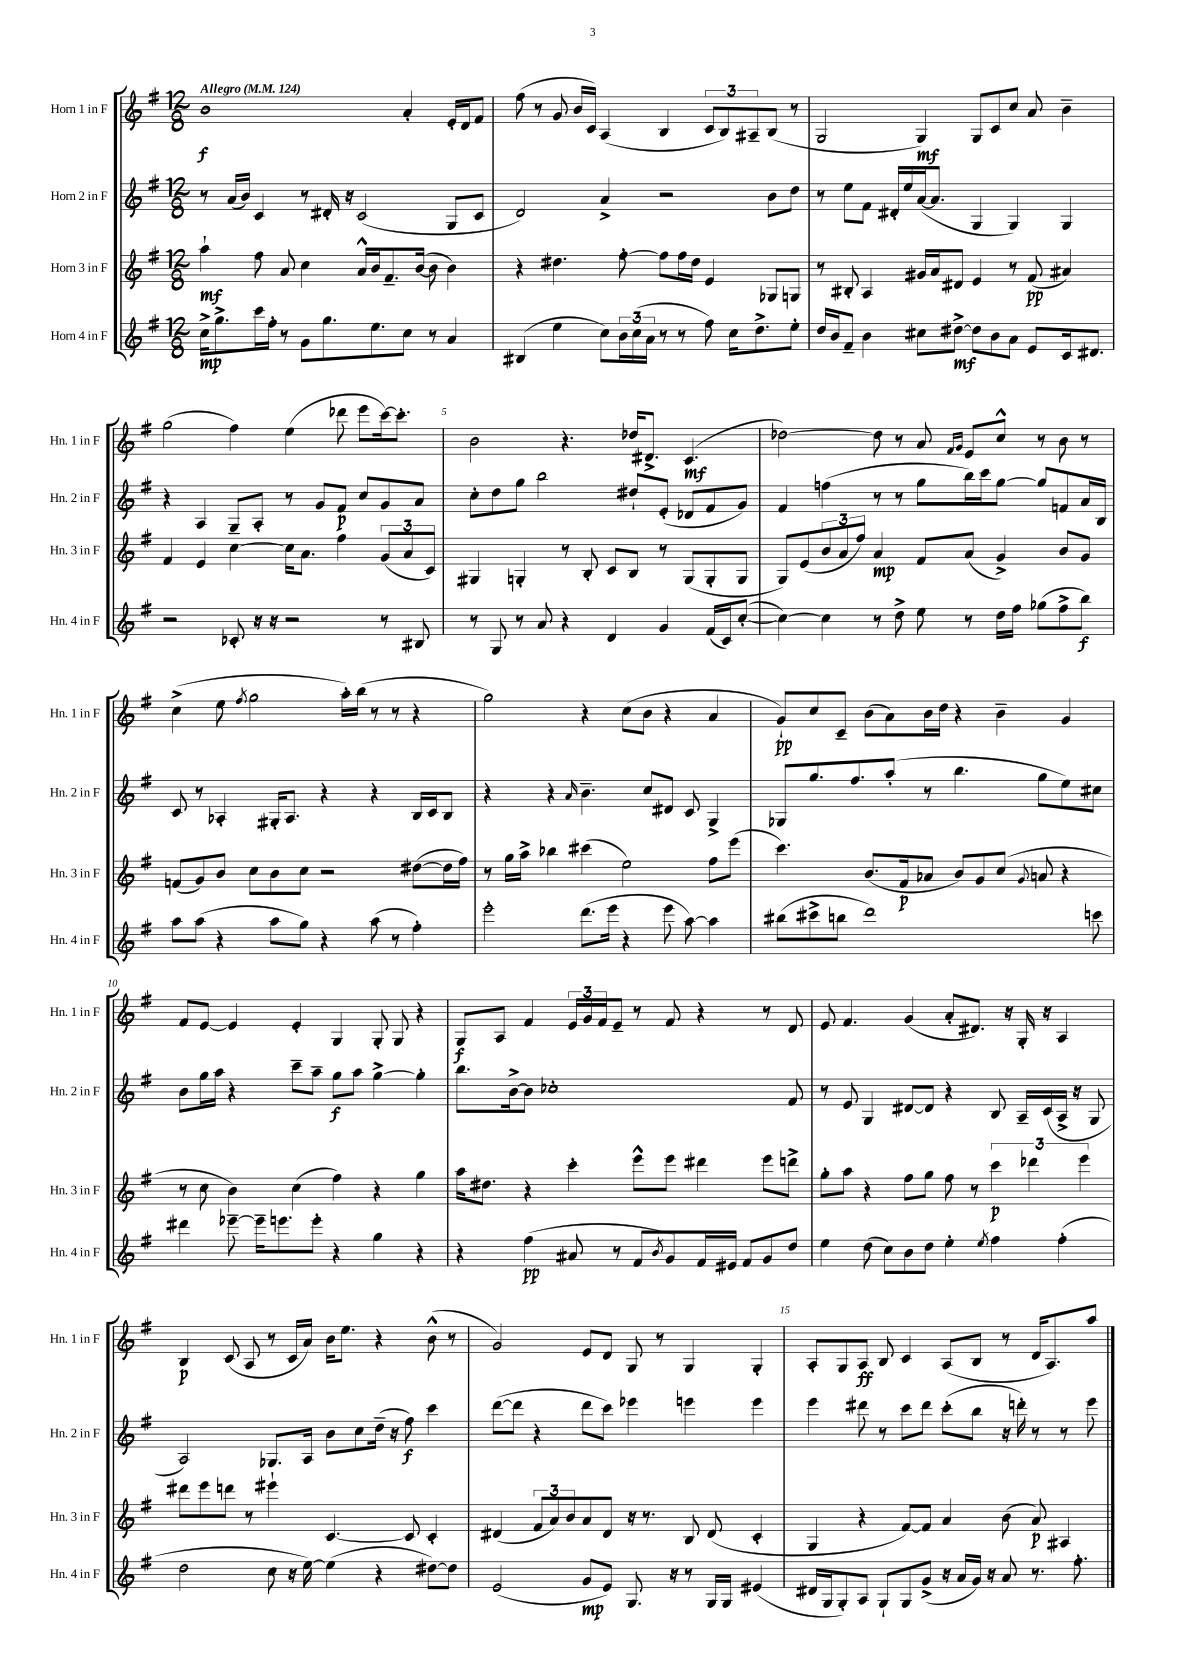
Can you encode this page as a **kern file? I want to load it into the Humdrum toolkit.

**kern	**dynam	**kern	**dynam	**kern	**dynam	**kern	**dynam
*part4	*part4	*part3	*part3	*part2	*part2	*part1	*part1
*staff4	*staff4	*staff3	*staff3	*staff2	*staff2	*staff1	*staff1
*I"Horn 4 in F	*	*I"Horn 3 in F	*	*I"Horn 2 in F	*	*I"Horn 1 in F	*
*I'Hn. 4 in F	*	*I'Hn. 3 in F	*	*I'Hn. 2 in F	*	*I'Hn. 1 in F	*
*clefG2	*	*clefG2	*	*clefG2	*	*clefG2	*
*k[f#]	*	*k[f#]	*	*k[f#]	*	*k[f#]	*
*M12/8	*	*M12/8	*	*M12/8	*	*M12/8	*
*MM124	*	*MM124	*	*MM124	*	*MM124	*
=1	=1	=1	=1	=1	=1	=1	=1
!	!	!	!	!	!	!LO:TX:a:B:t=Allegro	!
16cc^\KL	mp	4aa`\	mf	8r	.	1b	f
8.gg^\	.	.	.	.	.	.	.
.	.	.	.	(16a/LL	.	.	.
.	.	.	.	16b/JJ)	.	.	.
16ccc\L	.	8ff#\	.	4c/	.	.	.
16ff#'\JJ	.	.	.	.	.	.	.
8r	.	8a/	.	.	.	.	.
8g\L	.	4cc\	.	8r	.	.	.
8.gg\	.	.	.	16d#X'/	.	.	.
.	.	.	.	16r	.	.	.
.	.	16a^^/LL	.	(2c/	.	.	.
8.ee\	.	16b/J	.	.	.	.	.
.	.	8.f#~/	.	.	.	.	.
8cc\J	.	.	.	.	.	4a'/	.
.	.	([16b/Jk	.	.	.	.	.
8r	.	8b\]	.	.	.	.	.
4a/	.	4b\)	.	8G/L	.	16e'/LL	.
.	.	.	.	.	.	16d/J	.
.	.	.	.	8c/J	.	8f#/J	.
=2	=2	=2	=2	=2	=2	=2	=2
(4B#X/	.	4r	.	2d/)	.	(8ff#\	.
.	.	.	.	.	.	8r	.
4ee\	.	4.dd#X\	.	.	.	8g/	.
.	.	.	.	.	.	16b/LL	.
.	.	.	.	.	.	16c/JJ)	.
8cc\L)	.	.	.	4a^/	.	(4A/	.
24b\L	.	[8ff#'\	.	.	.	.	.
(24cc\	.	.	.	.	.	.	.
24a\JJ	.	.	.	.	.	.	.
8r	.	8ff#\L]	.	2r	.	4B/	.
8r	.	16ff#\L	.	.	.	.	.
.	.	16dd#\JJ	.	.	.	.	.
8ff#\)	.	4e/	.	.	.	12c/L	.
.	.	.	.	.	.	12B/)	.
16cc\KL	.	.	.	.	.	.	.
.	.	.	.	.	.	12A#X~/	.
8.dd^\	.	.	.	.	.	.	.
.	.	8G-X/L	.	8b\L	.	(8B/J	.
8ee'\J	.	8Gn/J	.	8dd\J	.	8r	.
=3	=3	=3	=3	=3	=3	=3	=3
16dd/LL	.	8r	.	8r	.	2G/	.
16b/J	.	.	.	.	.	.	.
8f#~/J	.	8B#X'/	.	8ee\L	.	.	.
4b\	.	4A/	.	8f#\J	.	.	.
.	.	.	.	16d#X'/LL	.	.	.
.	.	.	.	16ee/	.	.	.
8cc#X\L	.	16g#X/LL	.	([16a/J	.	4G/)	mf
.	.	16a/J	.	8.a/J]	.	.	.
[8dd#X^\J	mf	8d#X/J	.	.	.	.	.
8dd#\L]	.	4e/	.	4G/	.	8G/L	.
8b\	.	.	.	.	.	8c/	.
8a\J	.	8r	.	4G/)	.	8cc/J	.
8e/L	.	(8f#/	pp	.	.	8a/	.
16c/k	.	4a#X/)	.	4G/	.	4b~\	.
8.d#X/J	.	.	.	.	.	.	.
!!LO:LB:g=z
=4	=4	=4	=4	=4	=4	=4	=4
2r	.	4f#/	.	4r	.	(2gg\	.
.	.	4e/	.	4A/	.	.	.
8c-X'/	.	[4cc\	.	8G~/L	.	4ff#\)	.
16r	.	.	.	8A'/J	.	.	.
16r	.	.	.	.	.	.	.
2r	.	16cc\KL]	.	8r	.	(4ee\	.
.	.	8.a\J	.	.	.	.	.
.	.	.	.	8g/L	.	.	.
.	.	4ff#\	.	8f#/J	p	8ddd-X\	.
.	.	.	.	8cc/L	.	8eee\L	.
8r	.	(12g/L	.	8g/	.	[16ccc\k)	.
.	.	.	.	.	.	8.ccc'\J]	.
.	.	12a/	.	.	.	.	.
8B#X/	.	.	.	8a/J	.	.	.
.	.	12c/J)	.	.	.	.	.
=5	=5	=5	=5	=5	=5	=5	=5
8r	.	4G#X/	.	8cc'\L	.	2b\	.
8G/	.	.	.	8dd\	.	.	.
8r	.	4Gn'/	.	8gg\J	.	.	.
8a/	.	.	.	2bb\	.	.	.
4r	.	8r	.	.	.	4.r	.
.	.	8B'/	.	.	.	.	.
4d/	.	8c/L	.	.	.	.	.
.	.	8B/J	.	8dd#X`/L	.	16dd-X/KL	.
.	.	.	.	.	.	8.d#X^/J	.
4g/	.	8r	.	(8e'/J	.	.	.
.	.	(8G/L	.	8d-X/L	.	(4.c/	mf
(16f#/LL	.	8G'/	.	8f#/	.	.	.
16c/J)	.	.	.	.	.	.	.
([8cc'/J	.	8G/J	.	8g/J)	.	.	.
=6	=6	=6	=6	=6	=6	=6	=6
4cc\_)	.	8G/L)	.	4f#/	.	[2dd-X\)	.
.	.	(8e/	.	.	.	.	.
4cc\]	.	12b/	.	(4ffn\	.	.	.
.	.	12a/	.	.	.	.	.
.	.	12ff#/J)	.	.	.	.	.
8r	.	4a/	mp	8r	.	8dd-\]	.
8dd^\	.	.	.	8r	.	8r	.
8ee\	.	8f#/L	.	8gg\L	.	8a/	.
.	.	.	.	.	.	16qqf#/LL	.
.	.	.	.	.	.	16qqg/JJ	.
8r	.	(8a/J	.	16bb\L)	.	8e/L	.
.	.	.	.	16ccc\J	.	.	.
16dd\LL	.	4g^/)	.	[8gg\J	.	8cc^^/J	.
16ff#\JJ	.	.	.	.	.	.	.
(8gg-X\L	.	.	.	8gg/L]	.	8r	.
8ff#^\	.	8b/L	.	8fn/	.	8b\	.
8bb\J)	f	8g/J	.	16a/L	.	8r	.
.	.	.	.	16B/JJ	.	.	.
!!LO:LB:g=z
=7	=7	=7	=7	=7	=7	=7	=7
8aa\L	.	(8fn/L	.	8c/	.	(4cc^\	.
(8aa\J	.	8g/)	.	8r	.	.	.
4r	.	8b/J	.	4A-X'/	.	8ee\	.
.	.	.	.	.	.	8qff#/	.
.	.	8cc\L	.	.	.	2gg\	.
8aa\L	.	8b\	.	16G#X'/KL	.	.	.
.	.	.	.	8.A-/J	.	.	.
8gg\J)	.	8cc\J	.	.	.	.	.
4r	.	2r	.	4r	.	.	.
.	.	.	.	.	.	16aa'\LL)	.
.	.	.	.	.	.	(16bb\JJ	.
(8aa\	.	.	.	4r	.	8r	.
8r	.	.	.	.	.	8r	.
4ff#'\)	.	([8dd#X\L	.	16B/LL	.	4r	.
.	.	.	.	16c/J	.	.	.
.	.	16dd#\L]	.	8B/J	.	.	.
.	.	16ff#\JJ)	.	.	.	.	.
=8	=8	=8	=8	=8	=8	=8	=8
2eee'\	.	8r	.	4r	.	2gg\)	.
.	.	16gg\LL	.	.	.	.	.
.	.	16aa^\JJ	.	.	.	.	.
.	.	4bb-X\	.	4r	.	.	.
.	.	.	.	16qqa/	.	.	.
(8.ddd\L	.	(4ccc#X\	.	4.b~\	.	4r	.
16eee\Jk	.	.	.	.	.	.	.
4r	.	2ee\)	.	.	.	(8cc\L	.
.	.	.	.	8cc/L	.	8b\J	.
8eee\	.	.	.	8d#X/J	.	4r	.
[8aa\)	.	.	.	8c/	.	.	.
4aa\]	.	8ff#\L	.	4G^/	.	4a/	.
.	.	(8eee\J	.	.	.	.	.
=9	=9	=9	=9	=9	=9	=9	=9
(8bb#X\L	.	4.ccc\)	.	8G-X/L	.	8g`/L)	pp
8ccc#X^\	.	.	.	8.gg/	.	8cc/	.
8bbn\J	.	.	.	.	.	8c~/J	.
.	.	.	.	8.ff#/	.	.	.
1ddd)	.	(8.b/L	.	.	.	(8b\L	.
.	.	.	.	(8aa'/J	.	8a\)	.
.	.	16f#/k	p	.	.	.	.
.	.	8a-X/J	.	8r	.	16b\L	.
.	.	.	.	.	.	16dd\JJ	.
.	.	8b/L)	.	4.bb\	.	4r	.
.	.	8g/	.	.	.	.	.
.	.	(8cc/J	.	.	.	4b~\	.
.	.	8qqg/	.	.	.	.	.
.	.	8an/	.	8gg\L	.	.	.
.	.	4r	.	8ee\)	.	4g/	.
8cccn\	.	.	.	8cc#X\J	.	.	.
!!LO:LB:g=z
=10	=10	=10	=10	=10	=10	=10	=10
4ddd#X\	.	8r	.	8b\L	.	8f#/L	.
.	.	8cc\	.	16gg\L	.	[8e/J	.
.	.	.	.	16aa\JJ	.	.	.
[8eee-X~\	.	4b\)	.	4r	.	4e/]	.
16eee-~\KL]	.	.	.	.	.	.	.
8.eeen\	.	.	.	.	.	.	.
.	.	(4cc\	.	8ccc~\L	.	4e'/	.
8eee'\J	.	.	.	8aa~\J	.	.	.
4r	.	4ff#\)	.	8gg\L	f	4G/	.
.	.	.	.	8aa\J	.	.	.
4gg\	.	4r	.	[4gg^\	.	8G'/	.
.	.	.	.	.	.	8G/	.
4r	.	4gg\	.	4gg'\]	.	4r	.
=11	=11	=11	=11	=11	=11	=11	=11
4r	.	16aa\KL	.	8.bb\L	.	8G/L	f
.	.	8.dd#X\J	.	.	.	.	.
.	.	.	.	.	.	8A/J	.
.	.	.	.	[16b^\k	.	.	.
(4ff#\	pp	4r	.	8b\J]	.	4f#/	.
.	.	.	.	1cc-X'	.	.	.
8a#X/	.	4ccc'\	.	.	.	24e/LL	.
.	.	.	.	.	.	24g/	.
.	.	.	.	.	.	24f#/J	.
8r	.	.	.	.	.	8e~/J	.
8f#/L	.	8eee^^\L	.	.	.	8r	.
8qb/	.	.	.	.	.	.	.
8g/)	.	8eee\J	.	.	.	8f#/	.
16f#/L	.	4ddd#X\	.	.	.	4r	.
16e#X/JJ	.	.	.	.	.	.	.
8f#/L	.	.	.	.	.	.	.
8g/	.	8eee\L	.	.	.	8r	.
8dd/J	.	8dddn^\J	.	8f#/	.	8d/	.
=12	=12	=12	=12	=12	=12	=12	=12
4ee\	.	8gg'\L	.	8r	.	8e/	.
.	.	8aa\J	.	8e/	.	4.f#/	.
(8dd\	.	4r	.	4G/	.	.	.
8cc\L)	.	.	.	.	.	.	.
8b\	.	8ff#\L	.	[8d#X/L	.	(4g/	.
8dd\J	.	8gg\J	.	8d#/J]	.	.	.
4ee'\	.	8ff#\	.	4r	.	8a'/L	.
.	.	8r	.	.	.	8.d#X/J)	.
8qee/	.	.	.	.	.	.	.
4ff#\	.	6ccc\	p	8B/	.	.	.
.	.	.	.	.	.	16r	.
.	.	.	.	16A~/LL	.	16G'/	.
.	.	6ddd-X\	.	.	.	.	.
.	.	.	.	(16c/	.	16r	.
(4ff#'\	.	.	.	16A^/JJ	.	4A/	.
.	.	.	.	16r	.	.	.
.	.	6eee\	.	.	.	.	.
.	.	.	.	8G/	.	.	.
!!LO:LB:g=z
=13	=13	=13	=13	=13	=13	=13	=13
2dd\	.	8ddd#X\L	.	2A/)	.	4B/	p
.	.	8eee\	.	.	.	.	.
.	.	8dddn\J	.	.	.	(8c/	.
.	.	8r	.	.	.	8A/	.
8cc\	.	4eee#X`\	.	8.G-X/L	.	8r	.
16r	.	.	.	.	.	16c/LL	.
[16ee\)	.	.	.	16A/Jk	.	16a/JJ)	.
(4ee\]	.	[4.c/	.	8b\L	.	16b\KL	.
.	.	.	.	.	.	8.ee\J	.
.	.	.	.	8cc\	.	.	.
4r	.	.	.	(16dd~\Jk	.	4r	.
.	.	.	.	16r	.	.	.
.	.	8c/]	.	8ff#\)	f	.	.
[8dd#X\L)	.	4c'/	.	4ccc\	.	(8b^^\	.
8dd#\J]	.	.	.	.	.	8r	.
=14	=14	=14	=14	=14	=14	=14	=14
(2e/	.	(4d#X/	.	([8ddd\L	.	2g/)	.
.	.	.	.	8ddd\J]	.	.	.
.	.	12f#/L	.	4r	.	.	.
.	.	12a/)	.	.	.	.	.
.	.	12b/	.	.	.	.	.
8g/L	mp	8a/	.	8ddd\L	.	8e/L	.
8e/J)	.	8d#/J	.	8ccc\J)	.	8d/J	.
8.G/	.	16r	.	4eee-X\	.	8G/	.
.	.	8.r	.	.	.	.	.
.	.	.	.	.	.	8r	.
16r	.	.	.	.	.	.	.
8r	.	8B/	.	4eeen\	.	4G/	.
16G/LL	.	(8d#/	.	.	.	.	.
16G/JJ	.	.	.	.	.	.	.
(4e#X/	.	4c'/	.	4eee\	.	4G'/	.
=15	=15	=15	=15	=15	=15	=15	=15
16d#X/LL	.	4G/	.	4eee\	.	8A'/L	.
16G/J	.	.	.	.	.	.	.
8G'/)	.	.	.	.	.	8G/	.
8A/J	.	4r	.	8ddd#X\	.	8A/J	ff
8G`/L	.	.	.	8r	.	8B/	.
8G/	.	[8f#/L)	.	8ccc\L	.	4c/	.
(8g^/J	.	8f#/J]	.	8ddd#\J	.	.	.
16r	.	4a/	.	(8ccc'\L	.	(8A/L	.
16a/LL	.	.	.	.	.	.	.
16g/JJ)	.	.	.	8bb\J	.	8B/J	.
16r	.	.	.	.	.	.	.
8a/	.	(8b\	.	16r	.	8r	.
.	.	.	.	16dddn'\)	.	.	.
8.r	.	8a/)	p	8r	.	16d/KL	.
.	.	.	.	.	.	8.A/)	.
.	.	4A#X/	.	8r	.	.	.
8.ff#'\	.	.	.	.	.	.	.
.	.	.	.	8eee\	.	8aa/J	.
==	==	==	==	==	==	==	==
*-	*-	*-	*-	*-	*-	*-	*-
